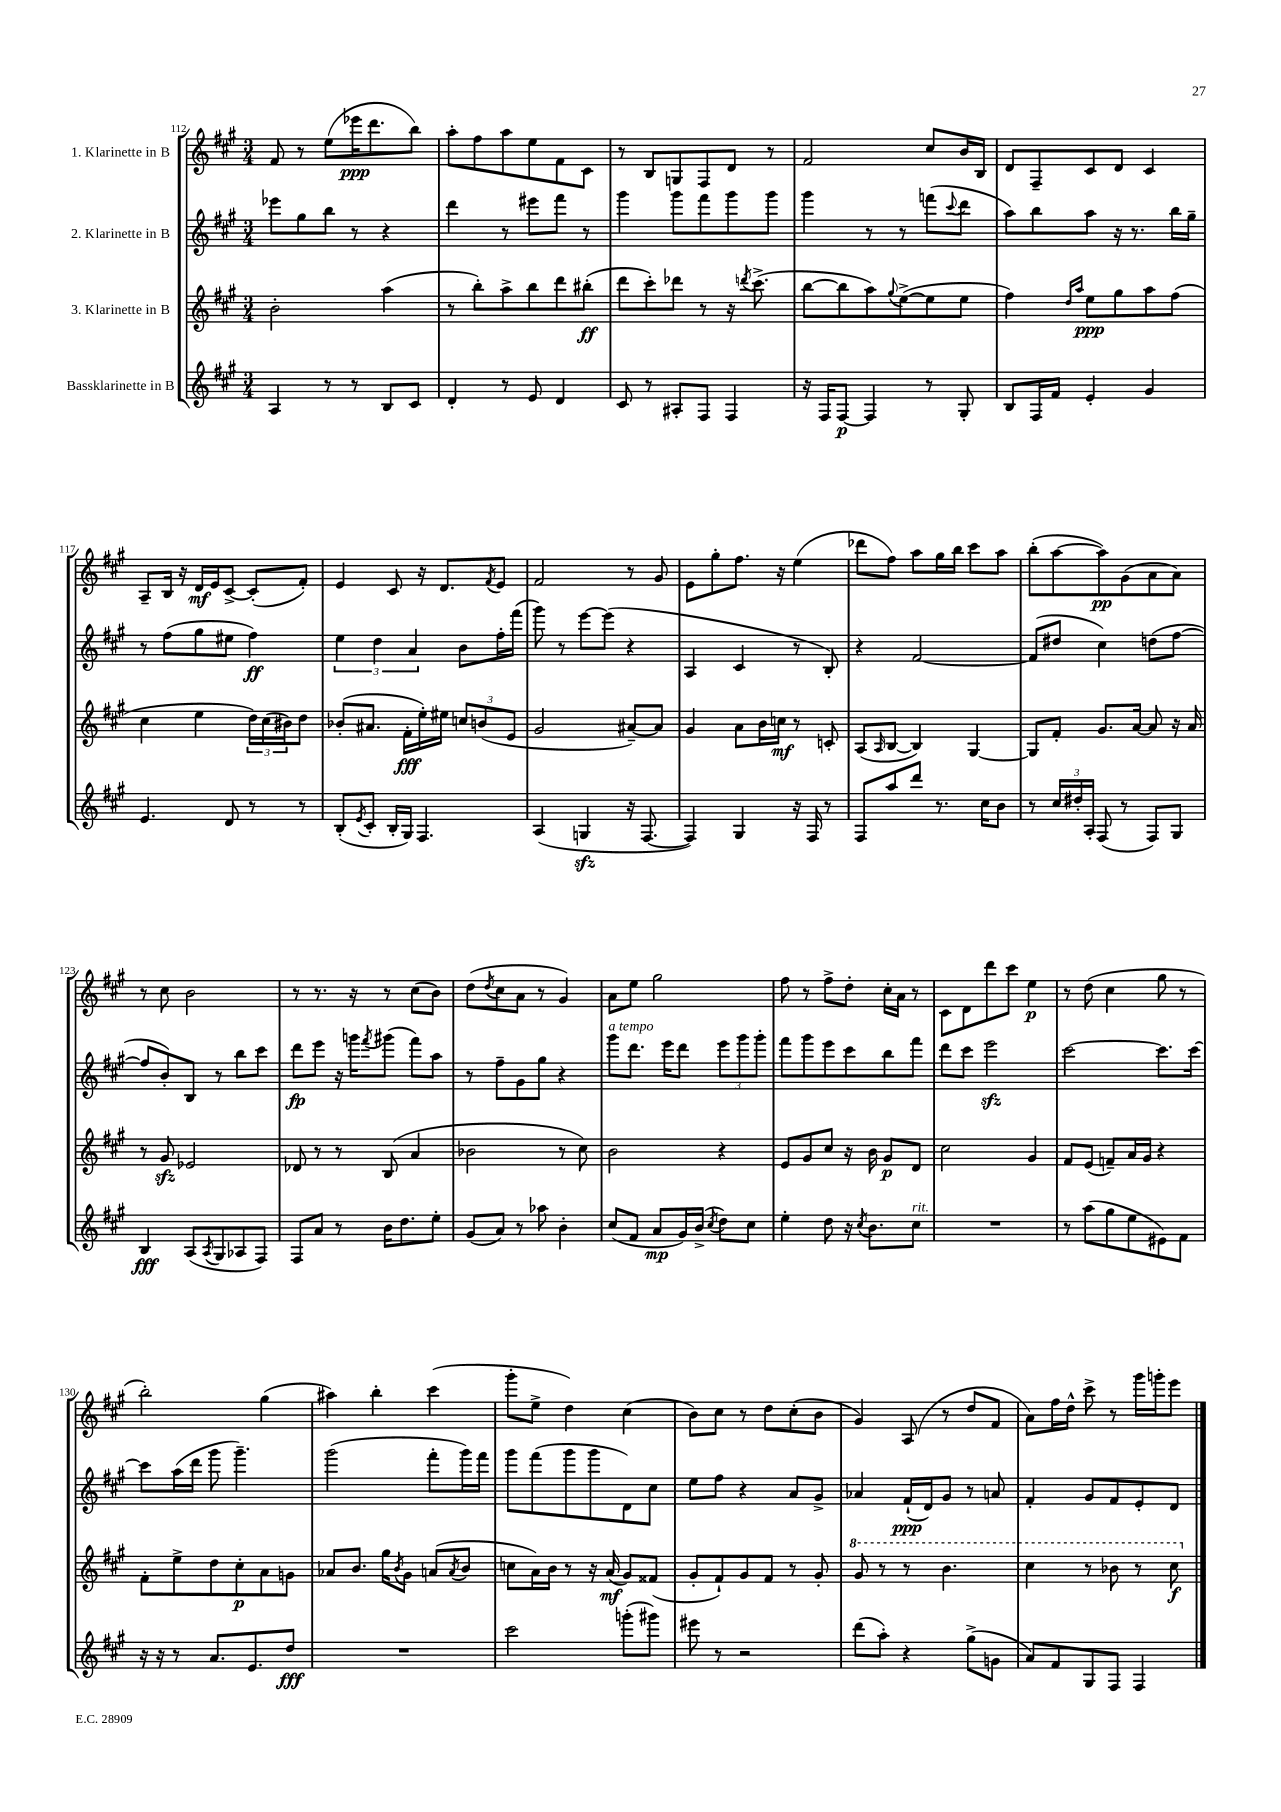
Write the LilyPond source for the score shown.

<<
\new StaffGroup <<
\new Staff = "s0" \with { instrumentName = "1. Klarinette in B" } {
    \clef treble \key a \major \numericTimeSignature \time 3/4
    fis'8 r8 e''8( ees'''16\ppp d'''8. b''8) |
    a''8-. fis''8 a''8 e''8 fis'8 cis'8 |
    r8 b8 g8 fis8 d'8 r8 |
    fis'2 cis''8 b'16 b16 |
    d'8 fis8-- cis'8 d'8 cis'4 |
    a8-- b16 r16 d'16\mf e'16 cis'8~-> cis'8-.( fis'8-.) |
    e'4 cis'8 r16 d'8. \acciaccatura { fis'8 } e'8 |
    fis'2 r8 gis'8 |
    e'8 gis''8-. fis''8. r16 e''4( |
    des'''8 fis''8) a''8 gis''16 b''16 cis'''8 a''8 |
    b''8-.( a''8~ a''8\pp) gis'8( a'8 a'8) |
    r8 cis''8 b'2 |
    r8 r8. r16 r8 cis''8( b'8) |
    d''8( \acciaccatura { d''8 } cis''8 a'8 r8 gis'4) |
    a'8 e''8 gis''2 |
    fis''8 r8 fis''8-> d''8-. cis''16-. a'16 r8 |
    cis'8 d'8 d'''8 cis'''8 e''4\p |
    r8 d''8( cis''4 gis''8 r8 |
    b''2-.) gis''4( |
    ais''4) b''4-. cis'''4( |
    gis'''8-. e''8-> d''4) cis''4( |
    b'8) cis''8 r8 d''8 cis''8-.( b'8 |
    gis'4) a8( r8 d''8 fis'8 |
    a'8) fis''16 d''16-^ cis'''8-> r8 gis'''16 g'''16-. e'''8 \bar "|." |
}
\new Staff = "s1" \with { instrumentName = "2. Klarinette in B" } {
    \clef treble \key a \major \numericTimeSignature \time 3/4
    ees'''8 gis''8 b''8 r8 r4 |
    d'''4 r8 eis'''8 fis'''8 r8 |
    gis'''4 gis'''8 fis'''8 gis'''8 gis'''8 |
    gis'''4 r8 r8 f'''8( \appoggiatura { cis'''8 } d'''8 |
    a''8) b''8 a''8 r16 r8. b''16 gis''16-- |
    r8 fis''8( gis''8 eis''8 fis''4\ff) |
    \tuplet 3/2 { e''4 d''4 a'4 } b'8 fis''16-. fis'''16( |
    gis'''8) r8 e'''8~ e'''8( r4 |
    a4 cis'4 r8 b8-.) |
    r4 fis'2~ |
    fis'8( dis''8 cis''4) d''8( fis''8~ |
    fis''8 b'8-.) b8 r8 b''8 cis'''8 |
    d'''8\fp e'''8 r16 g'''16 \acciaccatura { fis'''8 } gis'''8( fis'''8) a''8 |
    r8 fis''8-- gis'8 gis''8 r4 |
    gis'''8^\markup { \italic "a tempo" } d'''8. e'''16 d'''8 \tuplet 3/2 { e'''8 gis'''8 gis'''8-. } |
    fis'''8 gis'''8 e'''8 cis'''8 b''8 fis'''8 |
    d'''8 cis'''8 e'''2\sfz |
    cis'''2~ cis'''8. cis'''16~ |
    cis'''8 a''16( d'''16 gis'''8 gis'''4.--) |
    gis'''2( fis'''8-. gis'''16) fis'''16 |
    gis'''8 fis'''8( gis'''8 gis'''8 d'8) cis''8 |
    e''8 fis''8 r4 a'8 gis'8-> |
    aes'4 fis'16-!\ppp( d'16) gis'8 r8 a'8 |
    fis'4-. gis'8 fis'8 e'8-. d'8 \bar "|." |
}
\new Staff = "s2" \with { instrumentName = "3. Klarinette in B" } {
    \clef treble \key a \major \numericTimeSignature \time 3/4
    b'2-. a''4( |
    r8 b''8-.) a''8-> b''8 d'''8 bis''8-.\ff( |
    d'''8 cis'''8-.) des'''8 r8 r16 \acciaccatura { d'''8 } cis'''8.->( |
    b''8~ b''8 a''8) \appoggiatura { gis''8 } e''8~->( e''8 e''8 |
    fis''4) \grace { d''16 a''16 } e''8\ppp gis''8 a''8 fis''8( |
    cis''4 e''4 \tuplet 3/2 { d''16) cis''16( bis'16) } d''8 |
    bes'8-.( ais'8. fis'16-.\fff e''16-.) eis''16 \tuplet 3/2 { c''8 b'8( e'8 } |
    gis'2 ais'8~--) ais'8 |
    gis'4 a'8 b'16 c''16\mf r8 c'8-. |
    a8( \grace { a16 } b8~ b4) gis4~ |
    gis8 fis'8-. gis'8. a'16~ a'8 r16 a'16 |
    r8 gis'8\sfz ees'2 |
    des'8 r8 r8 b8( a'4 |
    bes'2 r8 cis''8) |
    b'2 r4 |
    e'8 gis'8 cis''8 r16 b'16 gis'8\p d'8 |
    cis''2 gis'4 |
    fis'8 e'8( f'8--) a'16 gis'16 r4 |
    fis'8-. e''8-> d''8 cis''8-.\p a'8 g'8 |
    aes'8 b'8. gis''16 \acciaccatura { b'8 } gis'8 a'8( \acciaccatura { a'8 } b'8 |
    c''8 a'16) b'16 r8 r16 a'16\mf( gis'8) fisis'8( |
    gis'8-. fis'8-!) gis'8 fis'8 r8 gis'8-. |
    \ottava #1 gis''8 r8 r8 b''4. |
    cis'''4 r8 bes''8 r8 cis'''8\f \ottava #0 \bar "|." |
}
\new Staff = "s3" \with { instrumentName = "Bassklarinette in B" } {
    \clef treble \key a \major \numericTimeSignature \time 3/4
    a4 r8 r8 b8 cis'8 |
    d'4-. r8 e'8 d'4 |
    cis'8 r8 ais8-. fis8 fis4 |
    r16 fis16 fis8~\p fis4 r8 gis8-. |
    b8 fis16 fis'16 e'4-. gis'4 |
    e'4. d'8 r8 r8 |
    b8-.( \acciaccatura { e'8 } cis'8-. b16-. gis16) fis4. |
    a4( g4\sfz r16 fis8.~ |
    fis4) gis4 r16 fis16 r8 |
    fis8 a''8 d'''8 r8. cis''16 b'8 |
    r8 \tuplet 3/2 { cis''16 dis''16-. a16-. } fis8( r8 fis8) gis8 |
    b4\fff a8( \acciaccatura { a8 } gis8 aes8 fis8) |
    fis8 a'8 r8 b'16 d''8. e''8-. |
    gis'8( a'8) r8 aes''8 b'4-. |
    cis''8( fis'8 a'8\mp gis'16) b'16->( \acciaccatura { cis''8 } d''8) cis''8 |
    e''4-. d''8 r16 \acciaccatura { cis''8 } b'8. cis''8^\markup { \italic "rit." } |
    R2. |
    r8 a''8( gis''8 e''8 eis'8) fis'8 |
    r16 r16 r8 a'8. e'8. d''8\fff |
    R2. |
    cis'''2 g'''8-.( gis'''8) |
    eis'''8 r8 r2 |
    d'''8( a''8-.) r4 gis''8->( g'8 |
    a'8) fis'8 gis8 fis8 fis4 \bar "|." |
}
>>
>>
\layout { \context { \Score currentBarNumber = #112 } }
